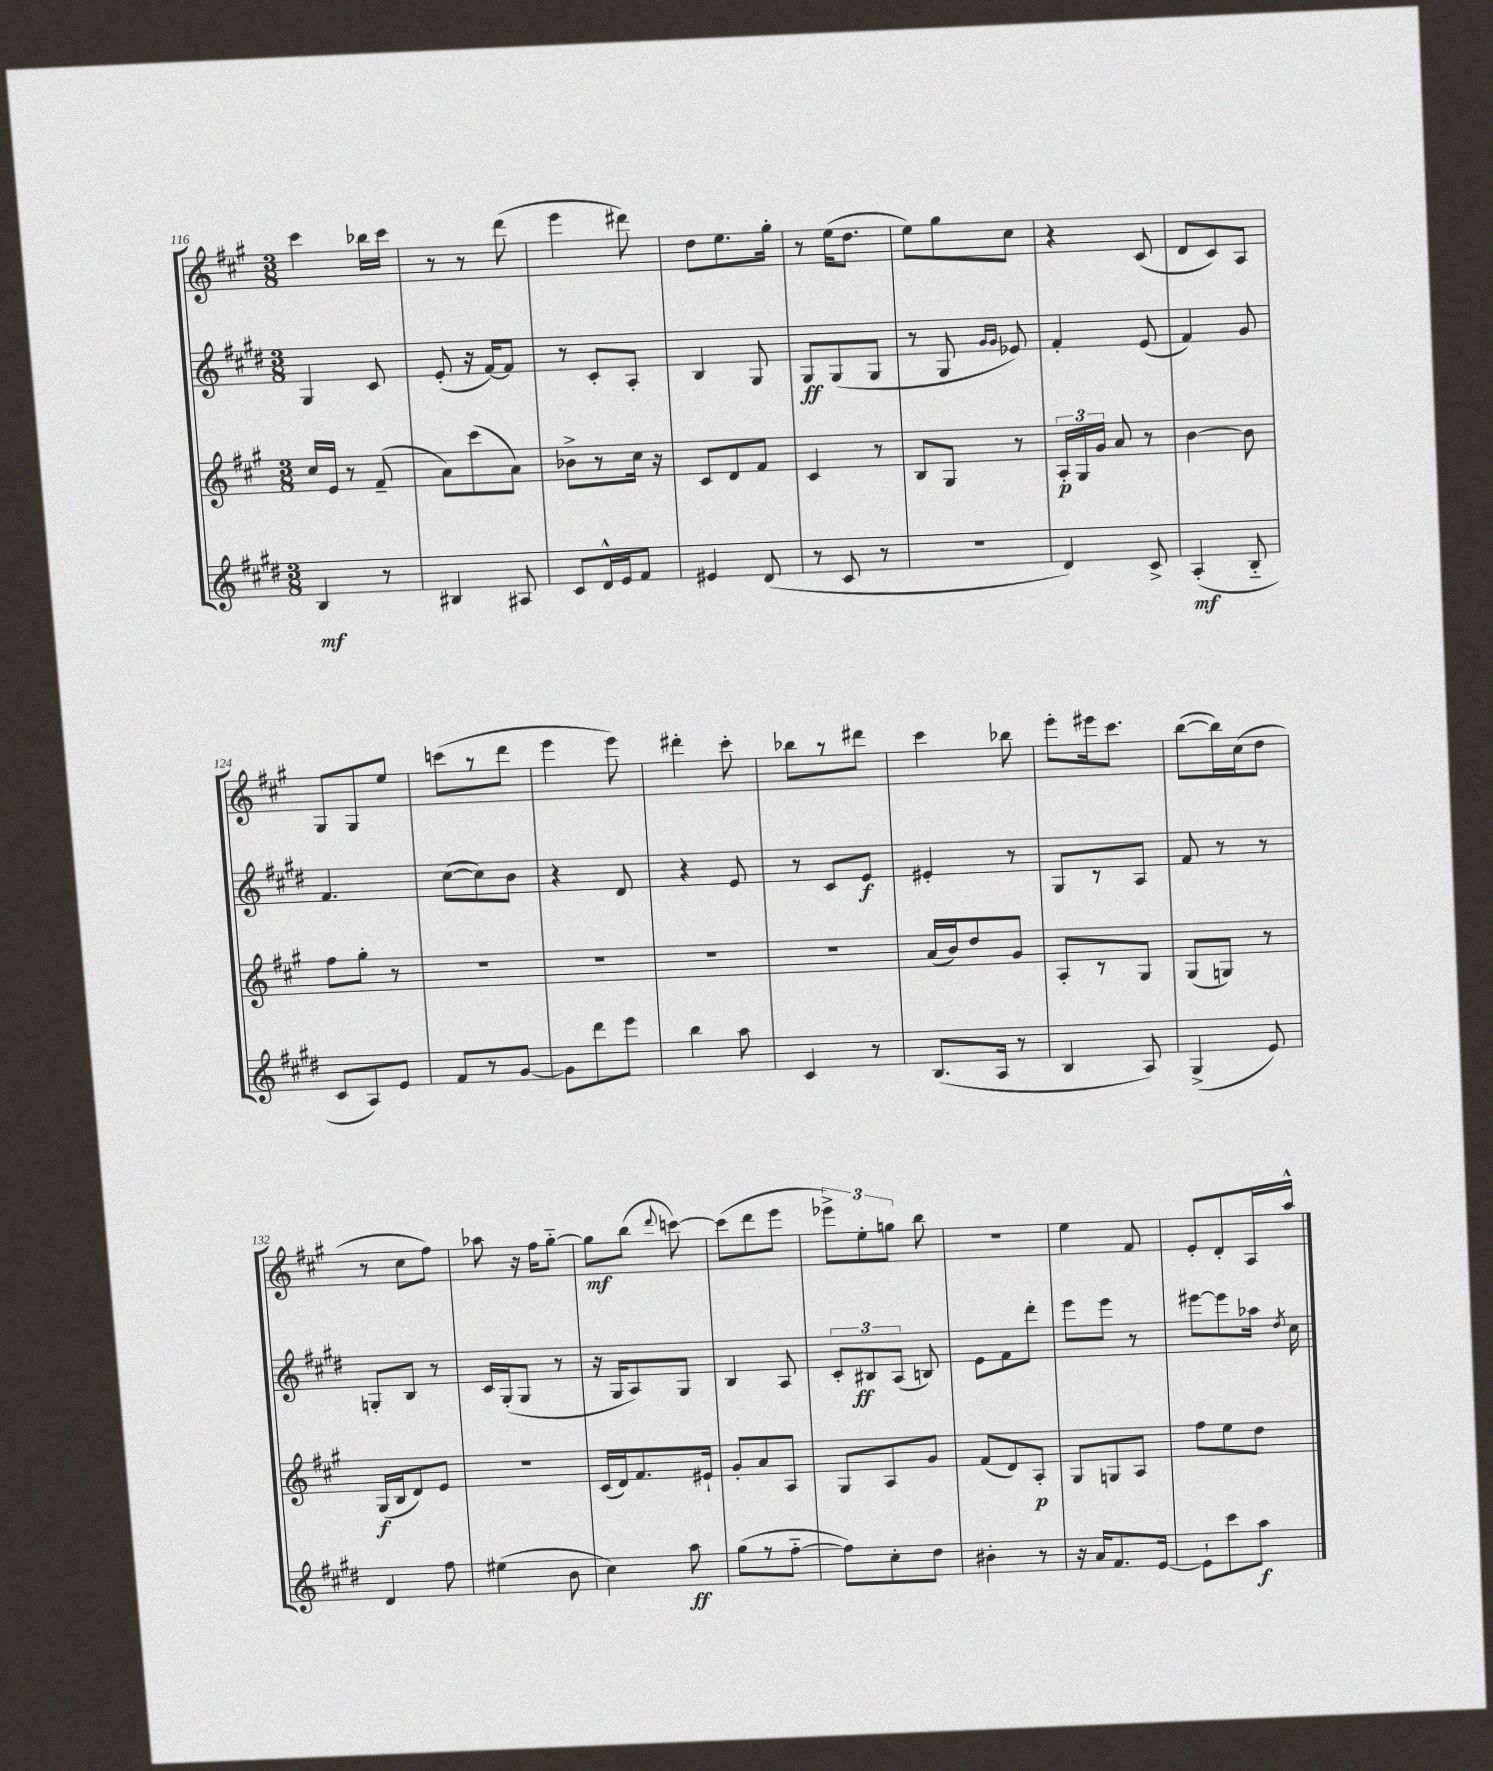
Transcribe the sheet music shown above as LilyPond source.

<<
\new StaffGroup <<
\new Staff = "s0" {
    \clef treble \key a \major \numericTimeSignature \time 3/8
    \autoBeamOff cis'''4 bes''16[ cis'''16] |
    r8 r8 d'''8( |
    e'''4 dis'''8) |
    d''8[ e''8. gis''16]-. |
    r8 e''16[( d''8.] |
    e''8[) gis''8 cis''8] |
    r4 cis'8( |
    d'8[ cis'8) a8] |
    gis8[ gis8 e''8] |
    c'''8[( r8 d'''8] |
    e'''4 e'''8) |
    dis'''4-. cis'''8-. |
    bes''8[ r8 dis'''8] |
    cis'''4 bes''8 |
    e'''8[-. eis'''16 cis'''8.] |
    b''8[~( b''16) cis''16( d''8] |
    r8 cis''8[ fis''8]) |
    aes''8 r16 fis''16[ gis''8]~-_ |
    gis''8[\mf b''8]( \appoggiatura { d'''8 } c'''8~) |
    c'''8[( d'''8 e'''8] |
    \tuplet 3/2 { ees'''8[->) e''8-. g''8] } b''8 |
    R4. |
    e''4 fis'8 |
    e'8[-. d'8-. a16 a''16]-^ \bar "|." |
}
\new Staff = "s1" {
    \clef treble \key e \major \numericTimeSignature \time 3/8
    \autoBeamOff gis4 cis'8 |
    e'8-.( r16 fis'16[~) fis'8] |
    r8 cis'8[-. a8]-. |
    b4 gis8 |
    gis8[\ff gis8( gis8] |
    r8 gis8 \grace { gis'16[ gis'16] } ees'8) |
    fis'4-. e'8( |
    fis'4) gis'8 |
    fis'4. |
    cis''8[~( cis''8) b'8] |
    r4 dis'8 |
    r4 e'8 |
    r8 cis'8[ e'8]\f |
    eis'4-. r8 |
    gis8[ r8 a8] |
    fis'8 r8 r8 |
    g8[-. b8] r8 |
    cis'16[ gis16-.( gis8] r8 |
    r16 gis16[ a8) gis8] |
    b4 a8 |
    \tuplet 3/2 { cis'8[-. bis8\ff a8]( } b8) |
    e'8[ fis'8 dis'''8]-. |
    e'''8[ e'''8] r8 |
    eis'''8[~ eis'''8 aes''16] \acciaccatura { dis''8 } cis''16 \bar "|." |
}
\new Staff = "s2" {
    \clef treble \key a \major \numericTimeSignature \time 3/8
    \autoBeamOff cis''16[ e'16] r8 fis'8--( |
    a'8[) cis'''8( a'8]) |
    bes'8[-> r8 cis''16] r16 |
    cis'8[ d'8 fis'8] |
    cis'4 r8 |
    b8[ gis8] r8 |
    \tuplet 3/2 { a16[-.\p gis16 gis'16] } a'8 r8 |
    b'4~ b'8 |
    fis''8[ gis''8]-. r8 |
    R4. |
    R4. |
    R4. |
    R4. |
    a'16[( b'16) d''8 gis'8] |
    a8[-. r8 gis8] |
    gis8[( g8]) r8 |
    gis16[\f( b16 d'8) e'8] |
    R4. |
    cis'16[( d'16) fis'8. eis'16]-! |
    gis'8[-. a'8 a8] |
    gis8[ a8 gis'8] |
    fis'8[( d'8) a8]-.\p |
    gis8[ g8 a8] |
    fis''8[ e''8 d''8] \bar "|." |
}
\new Staff = "s3" {
    \clef treble \key e \major \numericTimeSignature \time 3/8
    \autoBeamOff b4\mf r8 |
    bis4 ais8 |
    cis'8[ dis'16-^ e'16 fis'8] |
    eis'4 dis'8( |
    r8 cis'8 r8 |
    R4. |
    dis'4) cis'8-> |
    a4-.\mf( b8-_ |
    cis'8[ a8) e'8] |
    fis'8[ r8 gis'8]~ |
    gis'8[ dis'''8 e'''8] |
    b''4 a''8 |
    cis'4 r8 |
    b8.[( a16] r8 |
    b4 a8) |
    gis4->( e'8) |
    dis'4 fis''8 |
    eis''4( b'8 |
    cis''4) a''8\ff |
    gis''8[( r8 fis''8]~-_ |
    fis''8[) cis''8-. dis''8] |
    bis'4-. r8 |
    r16 a'16[ fis'8. e'16]~ |
    e'8[-! cis'''8 a''8]\f \bar "|." |
}
>>
>>
\layout { \context { \Score currentBarNumber = #116 } }
